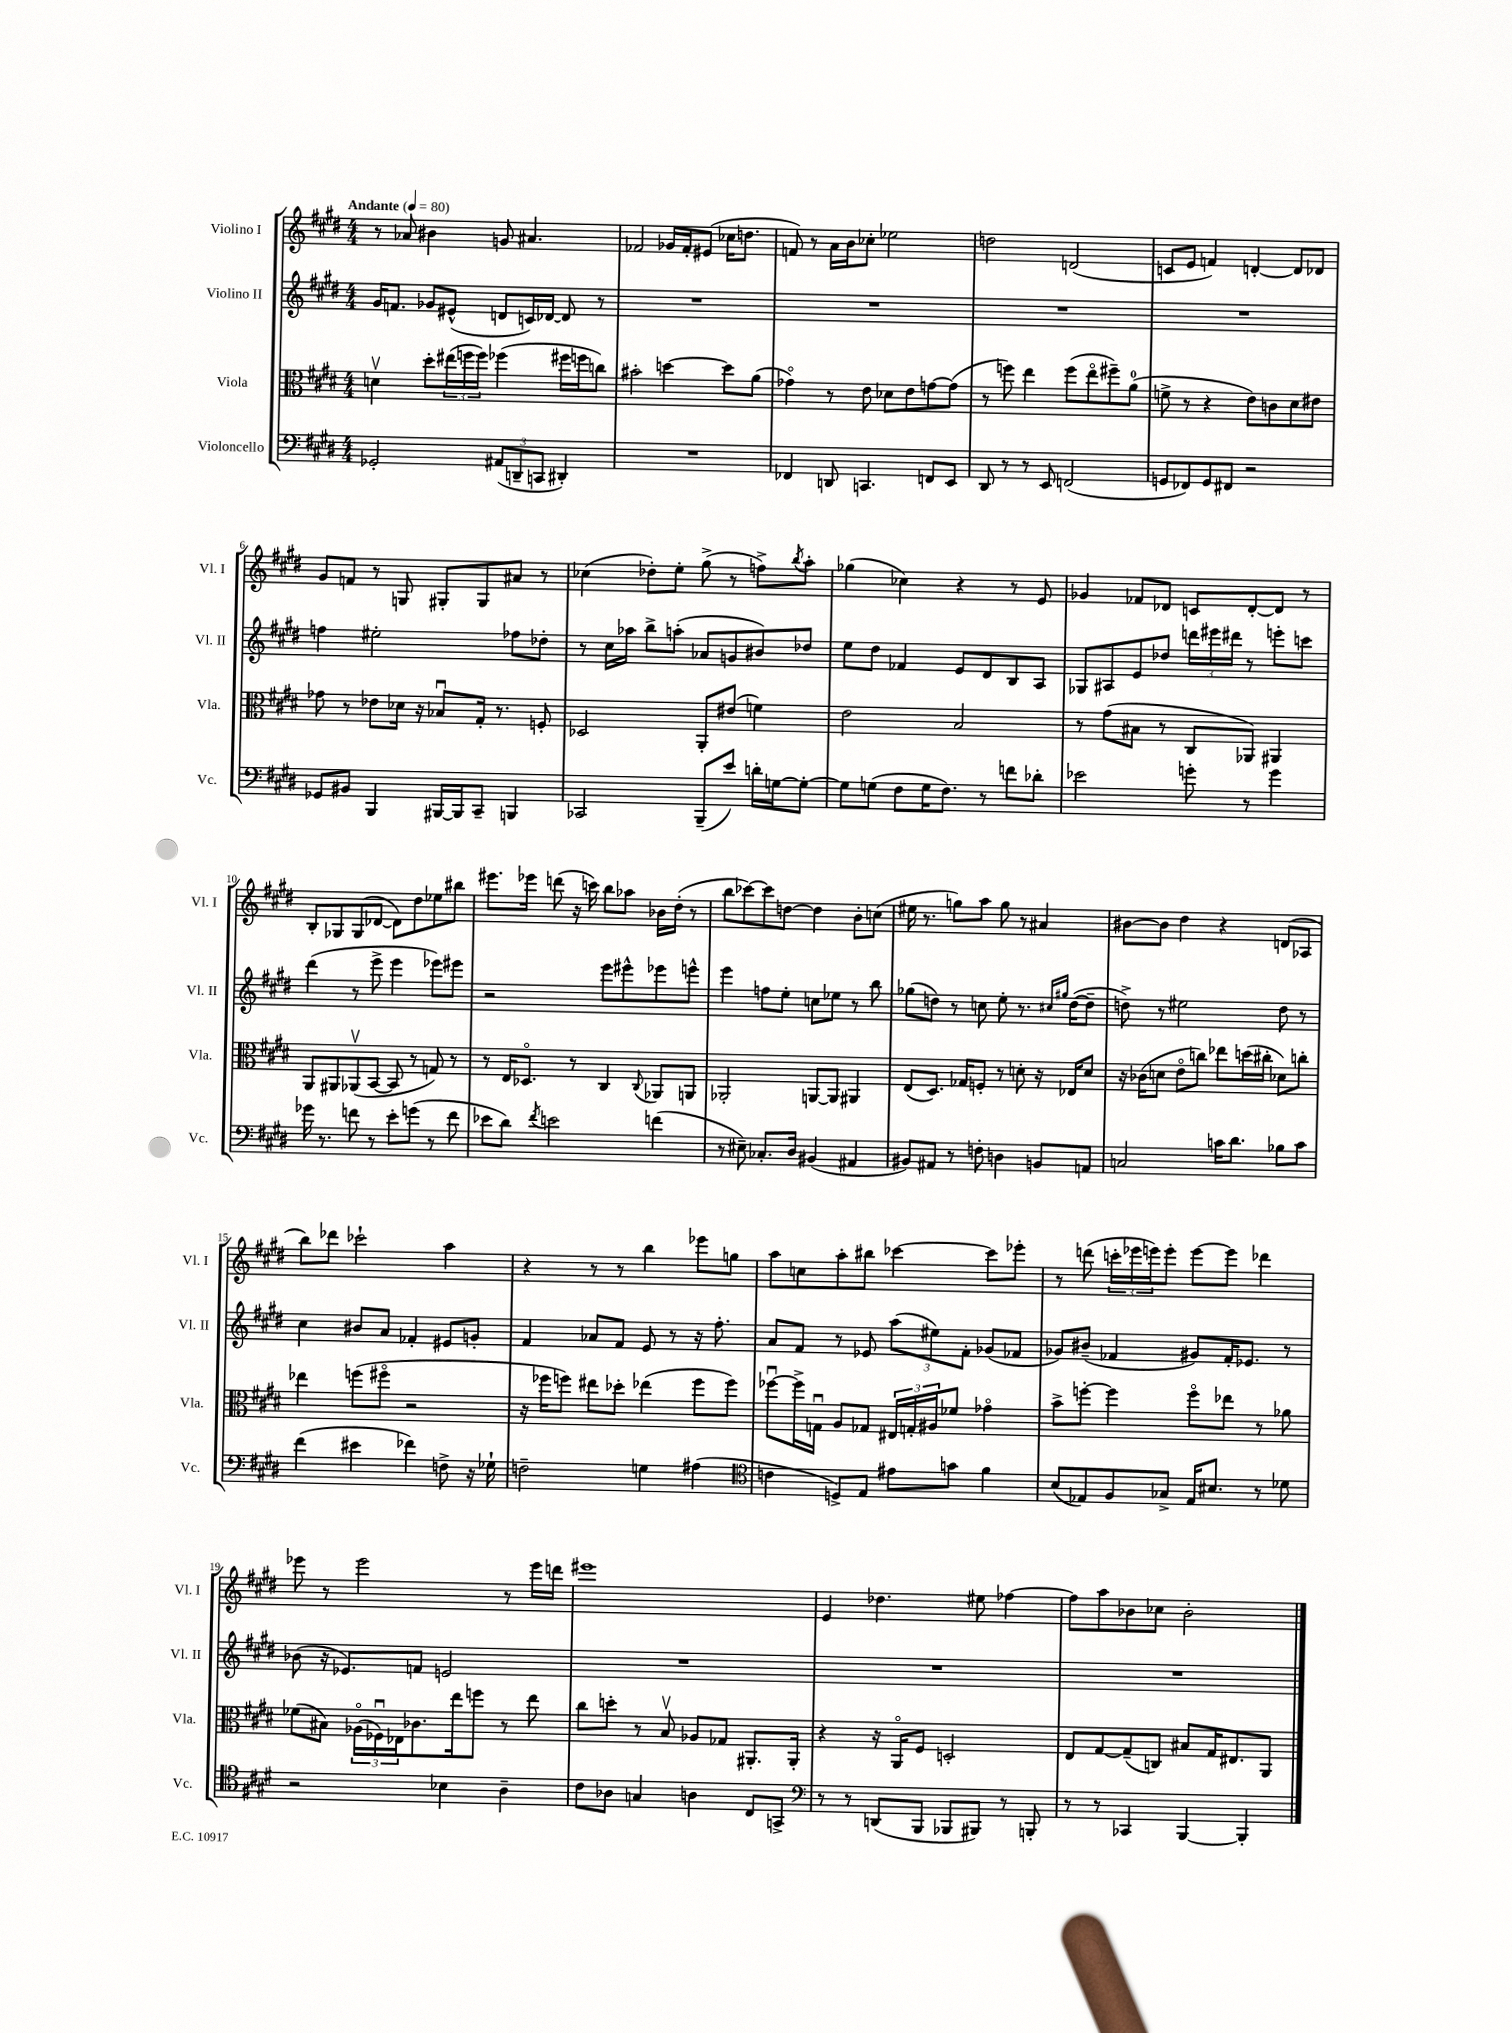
<<
\new StaffGroup <<
\new Staff = "s0" \with { instrumentName = "Violino I" shortInstrumentName = "Vl. I" } {
    \clef treble \key e \major \numericTimeSignature \time 4/4 \tempo "Andante" 4 = 80
    r8 aes'8 bis'4 g'8 ais'4. |
    fes'2 ges'16 fes'16-. eis'8( ces''16 d''8. |
    f'8) r8 a'16 b'16 ces''8-. ees''2 |
    d''2 d'2( |
    c'8 e'8 f'4) d'4~-. d'8 des'8 |
    gis'8 f'8 r8 g8 gis8-. gis8 ais'8 r8 |
    ces''4( des''8-.) e''8-. gis''8->( r8 f''8->) \acciaccatura { b''8 } a''8-. |
    ges''4( ces''4) r4 r8 e'8 |
    ges'4 fes'8 des'8 c'8 des'8~-. des'8 r8 |
    b8-. ges8 ges8( des'8~ des'8) dis''8 ees''8 bis''8 |
    eis'''8. ees'''16 d'''8( r16 c'''16) b''8 aes''8 bes'16 dis''16-.( r8 |
    b''8 ces'''8~) ces'''8 d''8~ d''4 b'8-. c''8( |
    eis''16 r8. g''8) a''8 g''8 r8 ais'4 |
    bis'8~ bis'8 dis''4 r4 d'8( aes8 |
    b''8) des'''8 ces'''2-! a''4 |
    r4 r8 r8 b''4 ees'''8 g''8 |
    a''8 c''8 a''8-. bis''8 ces'''4~ ces'''8 ees'''8-. |
    r8 d'''8( \tuplet 3/2 { c'''16-. ees'''16 e'''16) } e'''8-. e'''8~ e'''8 des'''4 |
    ees'''8 r8 ees'''2 r8 ees'''16 d'''16 |
    eis'''1 |
    e'4 des''4. eis''8 fes''4~ |
    fes''8 a''8 bes'8 ces''8 bes'2-. \bar "|." |
}
\new Staff = "s1" \with { instrumentName = "Violino II" shortInstrumentName = "Vl. II" } {
    \clef treble \key e \major \numericTimeSignature \time 4/4
    gis'16 f'8. ges'8 eis'8-^( d'8 c'16) des'16~ des'8 r8 |
    R1 |
    R1 |
    R1 |
    R1 |
    f''4 eis''2-. fes''8 des''8-. |
    r8 cis''16 aes''16 b''8-> a''8-.( aes'8 g'8 bis'8) des''8 |
    e''8 dis''8 fes'4 e'8 dis'8 b8 a8 |
    ges8 ais8 e'8 des''8 \tuplet 3/2 { d'''16 eis'''16 dis'''16 } r8 e'''8-. c'''8 |
    dis'''4( r8 e'''8-> e'''4 ees'''8) eis'''8 |
    r2 e'''8 eis'''8-^ ees'''8 e'''8-^ |
    e'''4 f''8 e''8-. c''8 ees''8 r8 b''8 |
    ges''8( d''8) r8 c''8 e''8-. r8. \grace { cis''16 gis''16 } d''16~( d''8-- |
    d''8->) r8 eis''2 d''8 r8 |
    cis''4 bis'8 a'8 fes'4-. eis'8 g'8-. |
    fis'4 aes'8 fis'8 e'8 r8 r16 fis''8.-. |
    a'8 fis'8 r8 ees'8 \tuplet 3/2 { a''8( eis''8) fis'8-. } ges'8( fes'8 |
    ges'8) bis'8--( fes'4 gis'8) fes'16-. ees'8. r8 |
    bes'8( r16 ees'8.) f'8 e'2 |
    R1 |
    R1 |
    R1 \bar "|." |
}
\new Staff = "s2" \with { instrumentName = "Viola" shortInstrumentName = "Vla." } {
    \clef alto \key e \major \numericTimeSignature \time 4/4
    d'4\upbow dis''8-. \tuplet 3/2 { eis''16( f''16 f''16) } fes''4( fis''16 f''16 c''8) |
    bis'2-. d''4~ d''8 a'8( |
    ges'4\flageolet) r8 e'8 des'8 e'8 g'8~ g'8( |
    r8 f''8) e''4 f''8( e''8\flageolet fis''8--) a'8-0( |
    f'8-> r8 r4 e'8) c'8 dis'8 eis'8 |
    ges'8 r8 ees'8 des'16 r16 bes8\downbow gis16-. r8. f8-. |
    des2 a,8-. eis'8( f'4) |
    e'2 b2 |
    r8 gis'8( bis8 r8 cis8 aes,8) ais,4 |
    a,8 ais,8 aes,8\upbow( b,8~ b,8 r8 g8) r8 |
    r8 e16 des8.\flageolet r8 cis4 \appoggiatura { cis8 } aes,8 a,8 |
    aes,2-. a,8~ a,8 ais,4 |
    e8( dis8.) ges16 f8-. r8 d'8-. r16 ees16 d'8 |
    r16 ces'16( d'8 e'8\flageolet c''8) ees''8 d''16( cis''16-. des'8) c''8-. |
    ees''4 f''8( fis''8\flageolet r2 |
    r16 fes''16 f''8) eis''8 des''8-. ees''4( f''8 f''8) |
    fes''8~\downbow fes''16-> g16\downbow a8 ges8 \tuplet 3/2 { eis16 g16-. ais16 } fes'8 ges'4\flageolet |
    b'8-> f''8~-. f''4 f''8\flageolet ees''8 r8 aes'8 |
    fes'8( bis8) \tuplet 3/2 { aes16\flageolet( fes16\downbow) ees16 } ces'8. e''16 f''8 r8 e''8 |
    cis''8 d''8-. r8 b8\upbow aes8 ges8 ais,8.-. ais,16-. |
    r4 r16 a,16\flageolet fis8 d2-. |
    e8 gis8~ gis8--( c8) bis8 gis16 eis8. a,8 \bar "|." |
}
\new Staff = "s3" \with { instrumentName = "Violoncello" shortInstrumentName = "Vc." } {
    \clef bass \key e \major \numericTimeSignature \time 4/4
    ges,2-. \tuplet 3/2 { ais,8( d,8-- c,8 } dis,4-.) |
    R1 |
    fes,4 d,8 c,4. f,8 e,8 |
    dis,8 r8 r8 e,8 f,2( |
    g,8 fes,8) g,8 fis,8 r2 |
    ges,8 bis,8 b,,4 bis,,16~ bis,,16 cis,8-- b,,4 |
    ces,2 b,,8--( e'8) d'16-. g16~ g8~-. |
    g8 g8( fis8 g16 fis8.) r8 f'8 des'8-. |
    ees'2 g'8-. r8 g'4 |
    ges'16 r8. f'8 r8 e'8-. g'8( r8 f'8 |
    ees'8 dis'8) \acciaccatura { fis'8 } e'2 f'4( |
    r8 eis8--) ces8.-. dis16 bis,4( ais,4 |
    bis,8) ais,8 r8 f8-. d4 b,8 a,8 |
    c2 c'16 dis'8. bes8 c'8 |
    fis'4( eis'4 fes'4) f8-> r16 ges16-! |
    f2-- g4 ais4( |
    \clef tenor c'4 d8->) e8 eis'8 g'8 fis'4 |
    b8( ees8) fis8 ges8-> ees16 bis8. r8 des'8 |
    r2 bes4 a4-- |
    cis'8 aes8 g4 a4 cis8 g,8-> |
    \clef bass r8 r8 d,8( b,,8 bes,,8 bis,,8) r8 b,,8-. |
    r8 r8 ces,4 b,,4~ b,,4-. \bar "|." |
}
>>
>>
